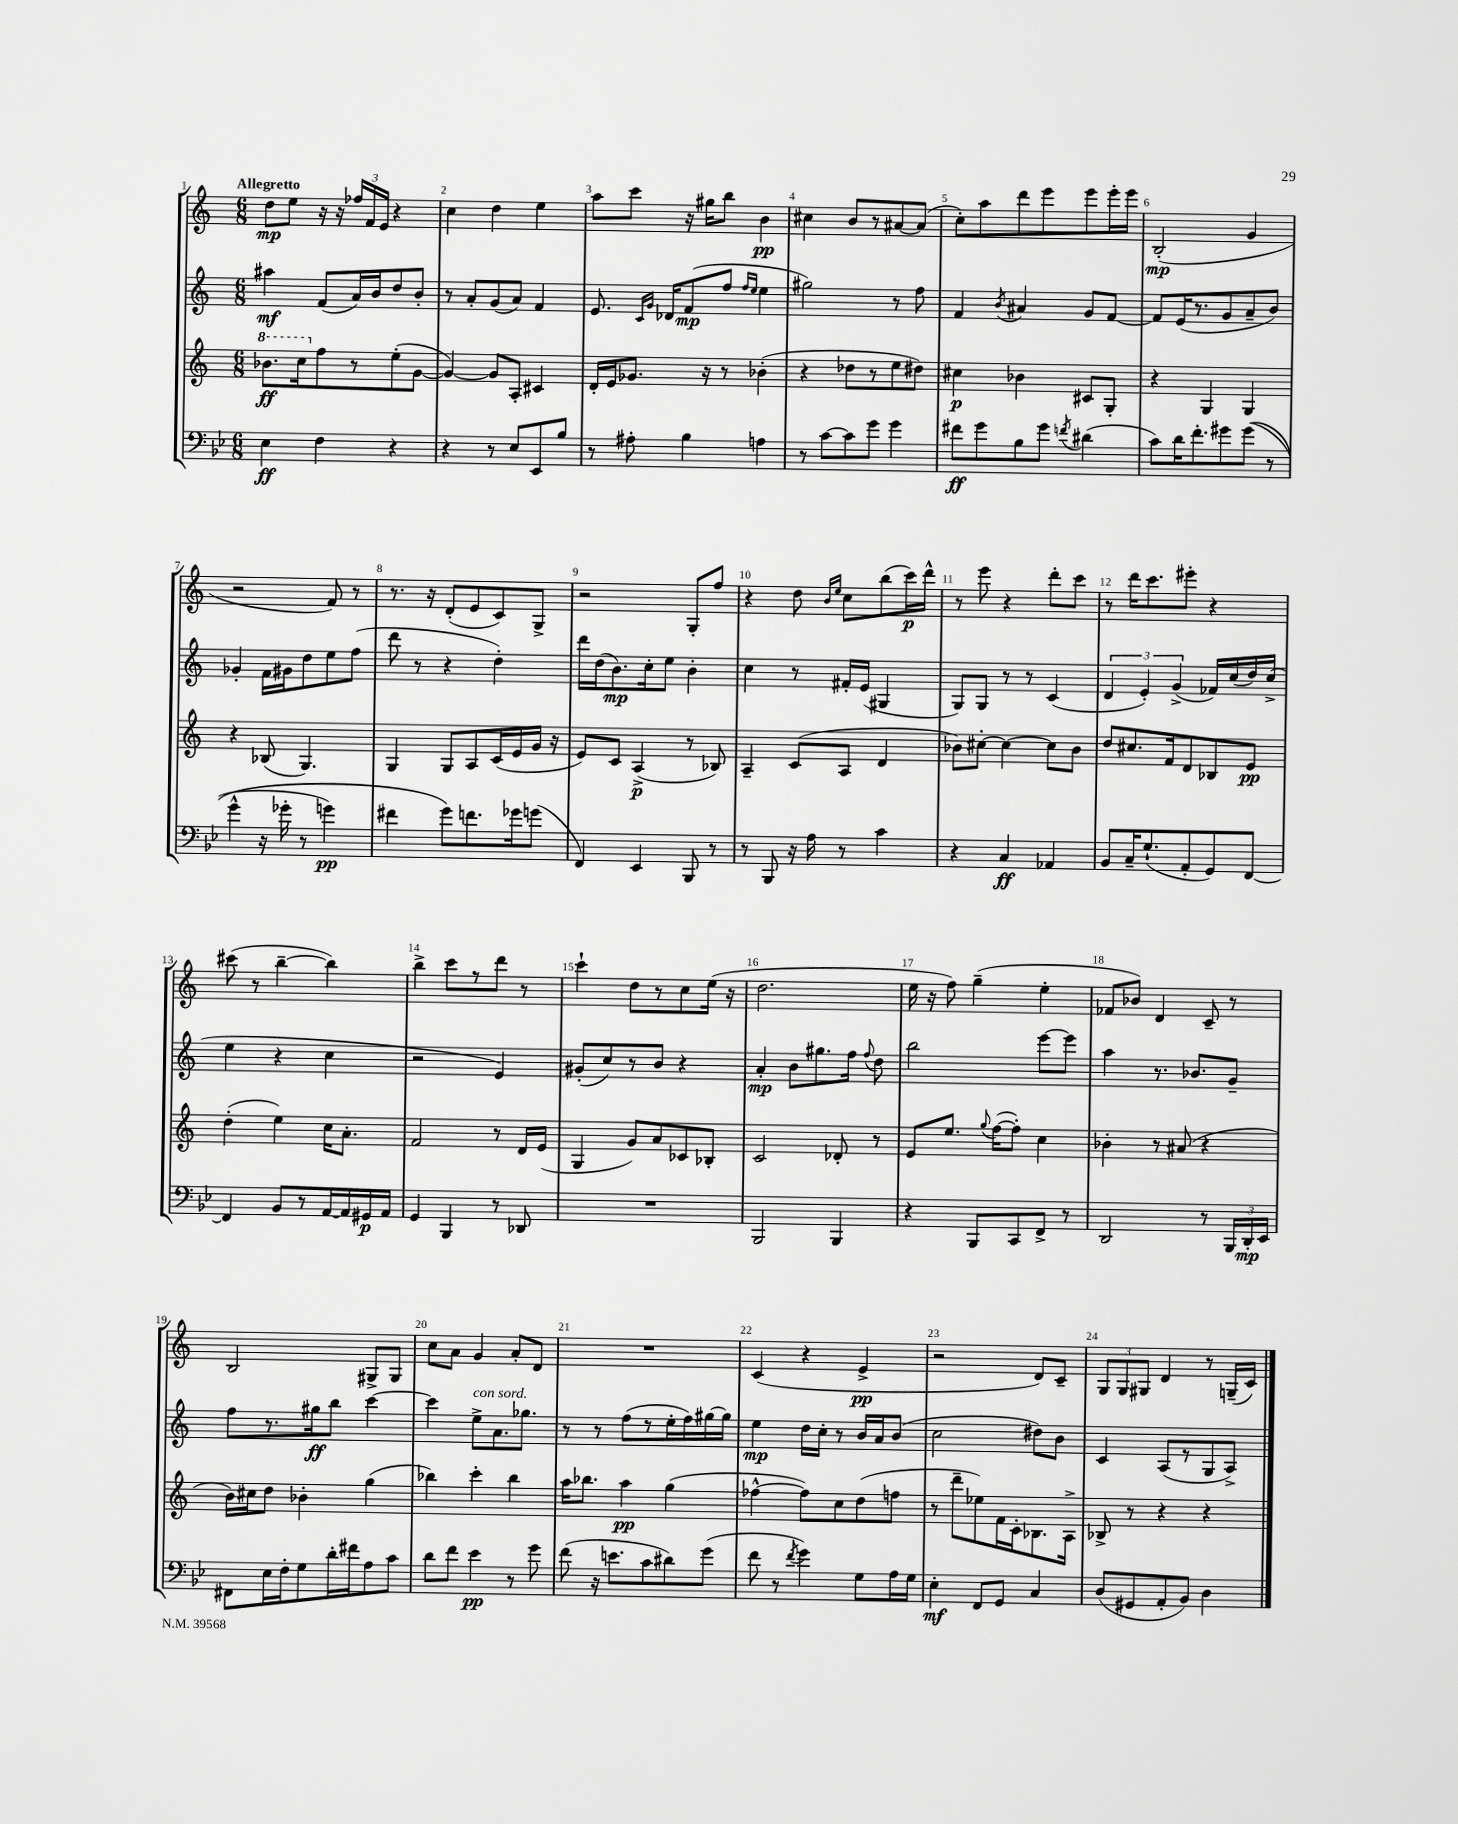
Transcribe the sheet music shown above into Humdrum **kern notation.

**kern	**kern	**kern	**kern
*staff4	*staff3	*staff2	*staff1
*clefF4	*clefG2	*clefG2	*clefG2
*k[b-e-]	*k[]	*k[]	*k[]
*M6/8	*M6/8	*M6/8	*M6/8
4E-\	8.bb-\L	4aa#\	8dd\L
.	.	.	8ee\J
.	16ccc\k	.	.
4F\	8ff\	(8f/L	16r
.	.	.	16r
.	8r	16a/L)	24ff-/LL
.	.	.	24f/
.	.	16b/J	.
.	.	.	24e/JJ
4r	(8ee'\	8dd/	4r
.	[8g\J	8b'/J	.
=	=	=	=
4r	4g/_)	8r	4cc\
.	.	8a'/L	.
8r	8g/]L	(8g/	4dd\
8E-/L	8A'/J	8a/J)	.
8EE-/	4c#/	4f/	4ee\
8B-/J	.	.	.
=	=	=	=
8r	16d'/LL	8.e/	8aa\L
.	16e/J	.	.
8A#'\	8.g-/J	.	8ccc\J
.	.	16qqc/LL	.
.	.	16qqg/JJ	.
.	.	16d-/LK	.
4B-\	.	(8f/	16r
.	16r	.	16gg#\LK
.	8r	8ff/J	8bb\J
.	.	16qqff/LL	.
.	.	16qqee/JJ	.
4A\	(4b-'\	4ee\	4b\
=	=	=	=
8r	4r	2gg#\)	4cc#\
[8c\L	.	.	.
8c\]	8dd-\L	.	8b/L
8g\J	8r	.	8r
4g\	8ee\	8r	[8a#/
.	8dd#\J)	8ff\	(8a#/]J
=	=	=	=
8f#\L	4cc#\	4f/	8cc'\L)
8g\	.	.	8aa\
.	.	8qb/	.
8B-\	4b-\	4a#/	8ddd\
8g\J	.	.	8eee\
8qf/	.	.	.
(4d#\	8c#/L	8g/L	8eee\
.	8G'/J	[8f/J	16eee'\L
.	.	.	16eee\JJ
=	=	=	=
8c\L)	4r	8f/]L	(2B'/
16d\K	.	(16e/K	.
8.f'\	.	8.r	.
.	4G/	.	.
8g#\	.	8g/	.
&((8g#\J	4G/	8a~/	4g/
8r	.	8b/J)	.
=	=	=	=
4g^^\	4r	4g-'/	2r
16r	(8B-/	16f\LL	.
16g-'\	.	16g#\J	.
8r	4.G/)	8dd\	.
4g\)	.	8ee\	8f/)
.	.	(8ff\J	8r
=	=	=	=
4f#\	4G/	8ddd\	8.r
.	.	8r	.
.	.	.	16r
8g\L&)	8G/L	4r	(8d'/L
8.f\	8A/	.	8e/
.	(16c/L	4dd'\)	8c/)
16g-\k	16e/	.	.
(8g\J	16g/JJ	.	8G^/J
.	16r	.	.
=	=	=	=
4FF/)	8e/L)	16ddd\LL	2r
.	.	(16dd\J	.
.	8c/J	8.b\)	.
4EE-/	(4A^/	.	.
.	.	16cc'\k	.
.	.	8ee\J	.
8BBB-/	8r	4b'\	8G'/L
8r	8B-/)	.	8ff/J
=	=	=	=
8r	4A~/	4cc\	4r
8BBB-/	.	.	.
16r	(8c/L	8r	8dd\
16A\	.	.	.
.	.	.	16qqb/LL
.	.	.	16qqee/JJ
8r	8A/J	16f#'/LL	8cc\L
.	.	(16e/JJ	.
4c\	4d/	4G#/	(8bb\
.	.	.	16ccc\L)
.	.	.	16ddd^^\JJ
=	=	=	=
4r	8b-\L)	8G/L)	8r
.	[8cc#'\J	8G/J	8eee\
4C/	4cc#\_	8r	4r
.	.	8r	.
4AA-/	8cc#\]L	(4c/	8ddd'\L
.	8b-\J	.	8ccc\J
=	=	=	=
8BB-/L	8dd/L	6d/	8r
16C~/K	8.cc#/	.	16ddd\LK
.	.	6e'/)	.
(8.G`/	.	.	8.ccc\
.	16f/k	.	.
.	.	(6g^/	.
8AA'/	8d/	.	8eee#'\J
8GG/)	8B-/	16f-/LL)	4r
.	.	(16cc/	.
[8FF/J	8e/J	16dd/)	.
.	.	(16cc^/JJ	.
=	=	=	=
4FF/]	(4dd'\	4ee\	(8ccc#\
.	.	.	8r
8BB-/L	4ee\)	4r	[4bb~\
8r	.	.	.
[16AA/L	16cc\LK	4cc\	4bb\])
16AA/]	8.a'\J	.	.
16GG#/	.	.	.
16AA/JJ	.	.	.
=	=	=	=
4GG/	2f/	2r	4bb^\
4BBB-/	.	.	8ccc\L
.	.	.	8r
8r	8r	4e/)	8ddd\J
8DD-/	16d/LL	.	8r
.	(16e/JJ	.	.
=	=	=	=
2.r	4G/	(8g#'/L	4ccc`\
.	.	8cc/)	.
.	8g/L)	8r	8dd\L
.	8a/	8b/J	8r
.	8c-/	4r	8cc\
.	8B-'/J	.	(16ee\Jk
.	.	.	16r
=	=	=	=
2BBB-/	2c/	4a'/	2.dd\
.	.	8b\L	.
.	.	8.gg#\	.
4BBB-/	8d-'/	.	.
.	.	16ff\Jk	.
.	.	8qqff/	.
.	8r	8dd\	.
=	=	=	=
4r	8e/L	2bb\	16ee\
.	.	.	16r
.	8.ee/J	.	8ff\)
8BBB-/L	.	.	(4gg~\
.	8qqgg/	.	.
.	([16ff\LK	.	.
8CC/	8ff'\]J)	.	.
8FF^/J	4cc\	[8eee\L	4ee'\
8r	.	8eee\]J	.
=	=	=	=
2DD/	4b-'\	4aa\	8f-/L
.	.	.	8b-/J)
.	8r	8.r	4d/
.	(8a#/	.	.
.	.	8.b-/L	.
8r	4r	.	8c~/
24BBB-/LL	.	8g~/J	8r
24DD'/	.	.	.
24EE-/JJ	.	.	.
=	=	=	=
8FF#\L	16b\LL)	8ff\L	2B/
.	16cc#\J	.	.
16E-\L	8dd\J	8.r	.
16F'\J	.	.	.
8G\	4b-'\	.	.
.	.	16gg#\k	.
16d'\L	.	8bb\J	.
16f#\J	.	.	.
8A\	(4gg\	[4ccc\	8G#^/L
8c\J	.	.	8G#/J
=	=	=	=
8d\L	4bb-\)	4ccc\]	8cc\L
8f\J	.	.	8a\J
4e-\	4ccc'\	8ee^\L	4g/
.	.	8.a\	.
8r	4bb-\	.	8a'/L
.	.	8.gg-\J	.
8g\	.	.	8d/J
=	=	=	=
(8f\	16aa\LK	8r	2.r
.	8.bb-\J	.	.
16r	.	8r	.
8.e\L	.	.	.
.	4aa\	(8ff\L	.
8c\	.	8r	.
8d#\)	(4gg\	16ee'\L	.
.	.	16ff\)	.
(8g\J	.	[16gg#\	.
.	.	16gg#\]JJ	.
=	=	=	=
8f\	[4ff-^^\	4ee\	(4c/
8r	.	.	.
8qf/	.	.	.
4g\)	8ff-\]L)	16dd\LL	4r
.	.	16cc'\JJ	.
.	8cc\	8r	.
8G\L	(8dd\	16b/LL	4e^/
.	.	16a/J	.
16A\L	8ff\J	(8b/J	.
16G\JJ	.	.	.
=	=	=	=
4E-'\	8r	2cc\	2r
.	8ddd~\L	.	.
8FF/L	8ee-\)	.	.
8GG/J	16f\L	.	.
.	16c'\J	.	.
4C/	8.B-\	8dd#\L)	8d/L)
.	.	8b\J	8c~/J
.	16A^\Jk	.	.
=	=	=	=
(8D/L	8B-^/	4c/	12G/L
.	.	.	12G/
8GG#/	8r	.	.
.	.	.	12G#/J
8AA'/	4r	(8A/L	4d/
8BB-/J)	.	8r	.
4D\	4r	8G/	8r
.	.	8A^/J)	(16G~/LL
.	.	.	16c/JJ)
==	==	==	==
*-	*-	*-	*-
